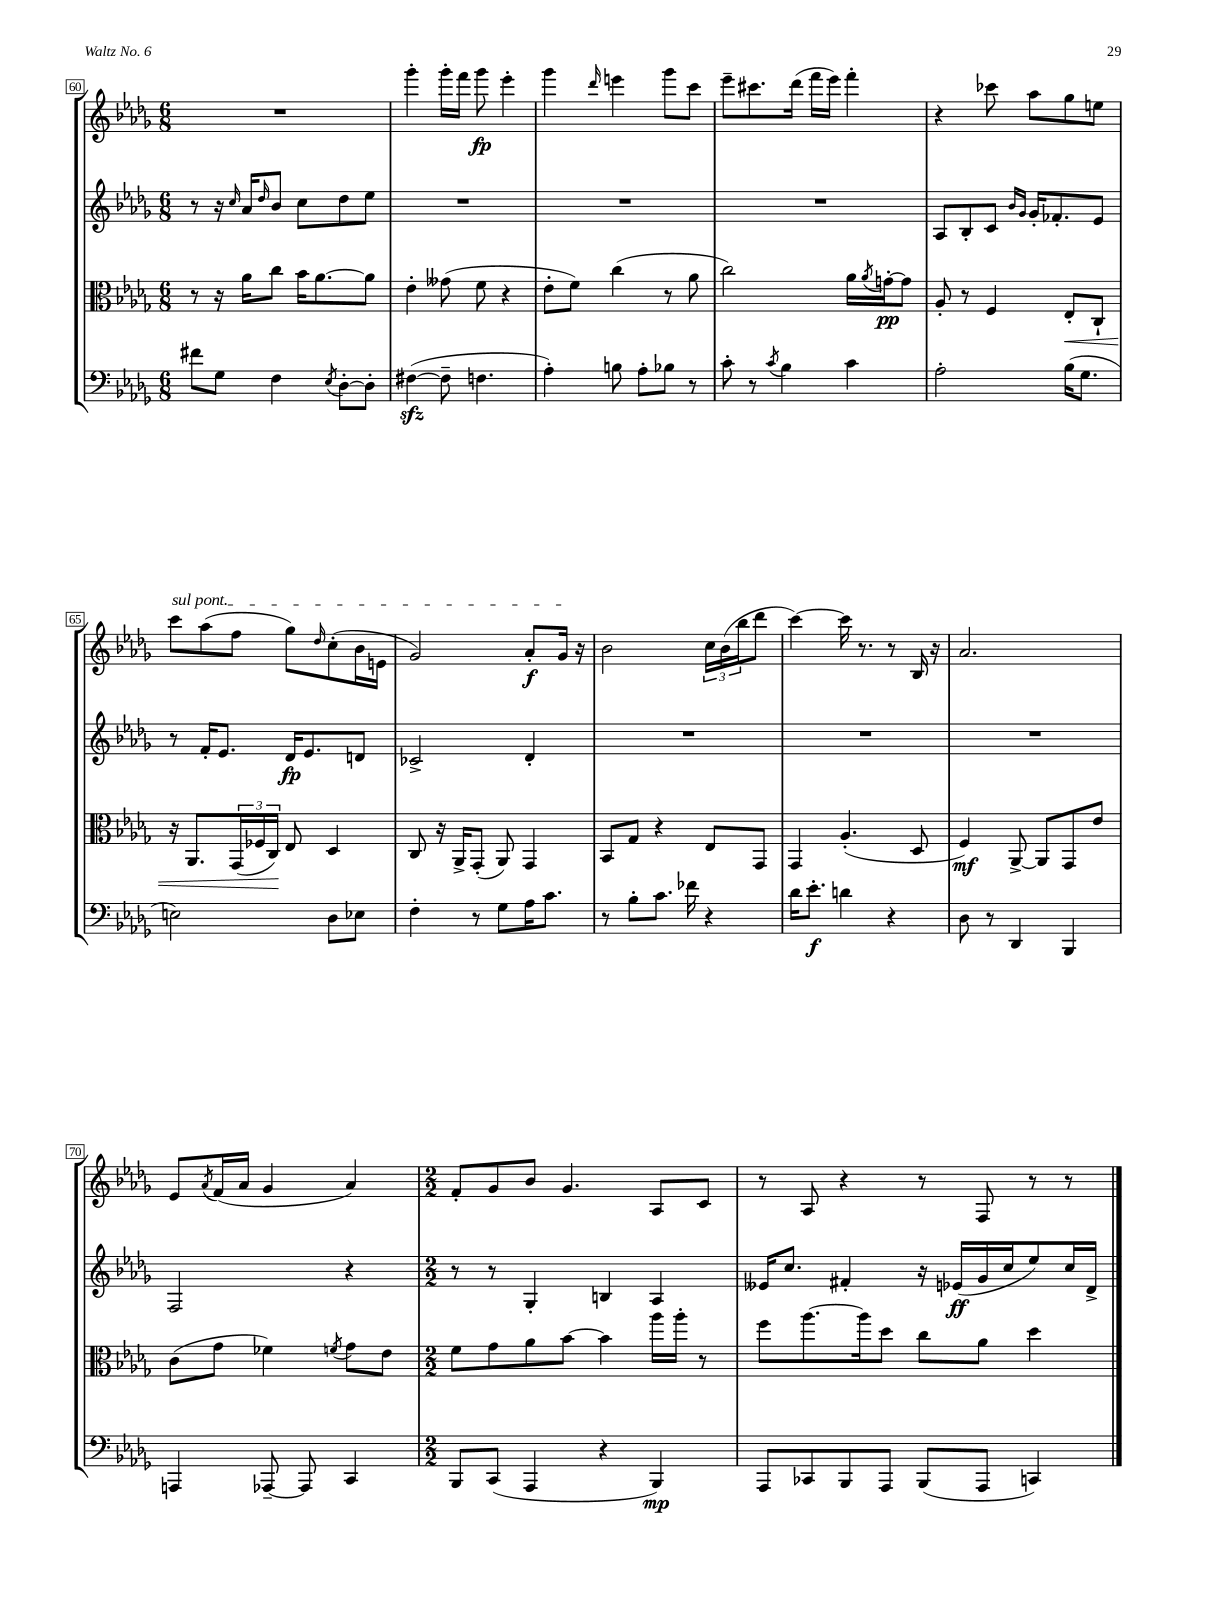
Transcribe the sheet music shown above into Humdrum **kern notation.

**kern	**dynam	**kern	**dynam	**kern	**dynam	**kern	**dynam
*part4	*part4	*part3	*part3	*part2	*part2	*part1	*part1
*staff4	*staff4	*staff3	*staff3	*staff2	*staff2	*staff1	*staff1
*clefF4	*	*clefC3	*	*clefG2	*	*clefG2	*
*k[b-e-a-d-g-]	*	*k[b-e-a-d-g-]	*	*k[b-e-a-d-g-]	*	*k[b-e-a-d-g-]	*
*M6/8	*	*M6/8	*	*M6/8	*	*M6/8	*
=60	=60	=60	=60	=60	=60	=60	=60
8f#X\L	.	8r	.	8r	.	2.r	.
8G-\J	.	16r	.	16r	.	.	.
.	.	.	.	16qqcc/	.	.	.
.	.	16a-\KL	.	16a-/KL	.	.	.
.	.	.	.	16qqdd-/	.	.	.
4F\	.	8cc\J	.	8b-/J	.	.	.
.	.	16b-\KL	.	8cc\L	.	.	.
.	.	[8.a-\	.	.	.	.	.
8qE-/	.	.	.	.	.	.	.
[8D-'\L	.	.	.	8dd-\	.	.	.
8D-'\J]	.	8a-\J]	.	8ee-\J	.	.	.
=61	=61	=61	=61	=61	=61	=61	=61
([4F#Xzz\	.	4e-'\	.	2.r	.	4ggg-'\	.
8F#~\]	.	(8g--X\	.	.	.	16ggg-'\LL	.
.	.	.	.	.	.	16fff\JJ	.
4.Fn\	.	8f\	.	.	.	8ggg-\	fp
.	.	4r	.	.	.	4eee-'\	.
=62	=62	=62	=62	=62	=62	=62	=62
4A-'\)	.	8e-'\L	.	2.r	.	4ggg-\	.
.	.	8f\J)	.	.	.	.	.
.	.	.	.	.	.	16qqddd-/	.
8Bn\	.	(4cc\	.	.	.	4eeen\	.
8A-'\L	.	.	.	.	.	.	.
8B-X\J	.	8r	.	.	.	8ggg-\L	.
8r	.	8a-\	.	.	.	8ccc\J	.
=63	=63	=63	=63	=63	=63	=63	=63
8c'\	.	2cc\)	.	2.r	.	8eee-~\L	.
8r	.	.	.	.	.	8.ccc#X\	.
8qc/	.	.	.	.	.	.	.
4B-\	.	.	.	.	.	.	.
.	.	.	.	.	.	(16ddd-\Jk	.
.	.	.	.	.	.	16fff\LL	.
.	.	.	.	.	.	16eee-\JJ)	.
4c\	.	16a-\LL	.	.	.	4fff'\	.
.	.	8qa-/	.	.	.	.	.
.	.	[16gn'\J	pp	.	.	.	.
.	.	8g\J]	.	.	.	.	.
=64	=64	=64	=64	=64	=64	=64	=64
2A-'\	.	8A-'/	.	8A-/L	.	4r	.
.	.	8r	.	8B-'/	.	.	.
.	.	4F/	.	8c/J	.	8ccc-X\	.
.	.	.	.	16qqb-/LL	.	.	.
.	.	.	.	16qqg-/JJ	.	.	.
.	.	.	.	16g-'/KL	.	8aa-\L	.
.	.	.	.	8.f-X'/	.	.	.
!	!	!	!LO:HP:b	!	!	!	!
(16B-\KL	.	8E-'/L	<	.	.	8gg-\	.
8.G-\J	.	.	.	.	.	.	.
.	.	8C`/J	.	8e-/J	.	8een\J	.
!!LO:LB:g=z
=65	=65	=65	=65	=65	=65	=65	=65
!	!	!	!	!	!	!LO:TX:a:i:t=sul pont.	!
2En\)	.	16r	.	8r	.	8ccc\L	.
.	.	8.AA-/L	.	.	.	.	.
.	.	.	.	16f'/KL	.	(8aa-\	.
.	.	.	.	8.e-/J	.	.	.
.	.	(24GG-/L	.	.	.	8ff\J	.
.	.	24F-X/	.	.	.	.	.
.	.	24C/JJ)	.	.	.	.	.
.	.	8E-/	[	16d-/KL	fp	8gg-\L)	.
.	.	.	.	8.e-/	.	.	.
.	.	.	.	.	.	16qqdd-/	.
8D-\L	.	4D-/	.	.	.	(8cc'\	.
8E-X\J	.	.	.	8dn/J	.	16b-\L	.
.	.	.	.	.	.	16en\JJ	.
=66	=66	=66	=66	=66	=66	=66	=66
4F'\	.	8C/	.	2c-X^/	.	2g-/)	.
.	.	16r	.	.	.	.	.
.	.	16AA-^/KL	.	.	.	.	.
8r	.	(8GG-'/J	.	.	.	.	.
8G-\L	.	8AA-/)	.	.	.	.	.
16A-\K	.	4GG-/	.	4d-'/	.	8a-'/L	f
8.c\J	.	.	.	.	.	.	.
.	.	.	.	.	.	16g-/Jk	.
.	.	.	.	.	.	16r	.
=67	=67	=67	=67	=67	=67	=67	=67
8r	.	8BB-/L	.	2.r	.	2b-\	.
8B-'\L	.	8G-/J	.	.	.	.	.
8.c\J	.	4r	.	.	.	.	.
16f-X\	.	.	.	.	.	.	.
4r	.	8E-/L	.	.	.	24cc\LL	.
.	.	.	.	.	.	(24b-\	.
.	.	.	.	.	.	24bb-\J	.
.	.	8GG-/J	.	.	.	8ddd-\J	.
=68	=68	=68	=68	=68	=68	=68	=68
16d-\KL	.	4GG-/	.	2.r	.	[4ccc\)	.
8.e-'\J	f	.	.	.	.	.	.
4dn\	.	(4.A-'/	.	.	.	16ccc\]	.
.	.	.	.	.	.	8.r	.
4r	.	.	.	.	.	8r	.
.	.	8D-/	.	.	.	16B-/	.
.	.	.	.	.	.	16r	.
=69	=69	=69	=69	=69	=69	=69	=69
8D-\	.	4F/)	mf	2.r	.	2.a-/	.
8r	.	.	.	.	.	.	.
4DD-/	.	[8AA-^/	.	.	.	.	.
.	.	8AA-/L]	.	.	.	.	.
4BBB-/	.	8GG-/	.	.	.	.	.
.	.	8e-/J	.	.	.	.	.
!!LO:LB:g=z
=70	=70	=70	=70	=70	=70	=70	=70
4AAAn/	.	(8c\L	.	2F/	.	8e-/L	.
.	.	.	.	.	.	8qa-/	.
.	.	8g-\J	.	.	.	(16f/L	.
.	.	.	.	.	.	16a-/JJ	.
[8AAA-X~/	.	4f-X\)	.	.	.	4g-/	.
8AAA-/]	.	.	.	.	.	.	.
.	.	8qfn/	.	.	.	.	.
4CC/	.	8g-\L	.	4r	.	4a-/)	.
.	.	8e-\J	.	.	.	.	.
=71	=71	=71	=71	=71	=71	=71	=71
*M2/2	*	*M2/2	*	*M2/2	*	*M2/2	*
8BBB-/L	.	8f\L	.	8r	.	8f'/L	.
(8CC/J	.	8g-\	.	8r	.	8g-/	.
4AAA-/	.	8a-\	.	4G-'/	.	8b-/J	.
.	.	[8b-\J	.	.	.	4.g-/	.
4r	.	4b-\]	.	4Bn/	.	.	.
4BBB-/)	mp	16aa-\LL	.	4A-/	.	8A-/L	.
.	.	16aa-'\JJ	.	.	.	.	.
.	.	8r	.	.	.	8c/J	.
=72	=72	=72	=72	=72	=72	=72	=72
8AAA-/L	.	8ff\L	.	16e--X/KL	.	8r	.
.	.	.	.	8.cc/J	.	.	.
8CC-X/	.	[8.aa-\	.	.	.	8A-/	.
8BBB-/	.	.	.	4f#X'/	.	4r	.
.	.	16aa-\k]	.	.	.	.	.
8AAA-/J	.	8dd-\J	.	.	.	.	.
(8BBB-/L	.	8cc\L	.	16r	.	8r	.
.	.	.	.	(16e-X/LL	ff	.	.
8AAA-/J	.	8a-\J	.	16g-/	.	8F/	.
.	.	.	.	16cc/J	.	.	.
4CCn/)	.	4dd-\	.	8ee-/)	.	8r	.
.	.	.	.	16cc/L	.	8r	.
.	.	.	.	16d-^/JJ	.	.	.
==	==	==	==	==	==	==	==
*-	*-	*-	*-	*-	*-	*-	*-
